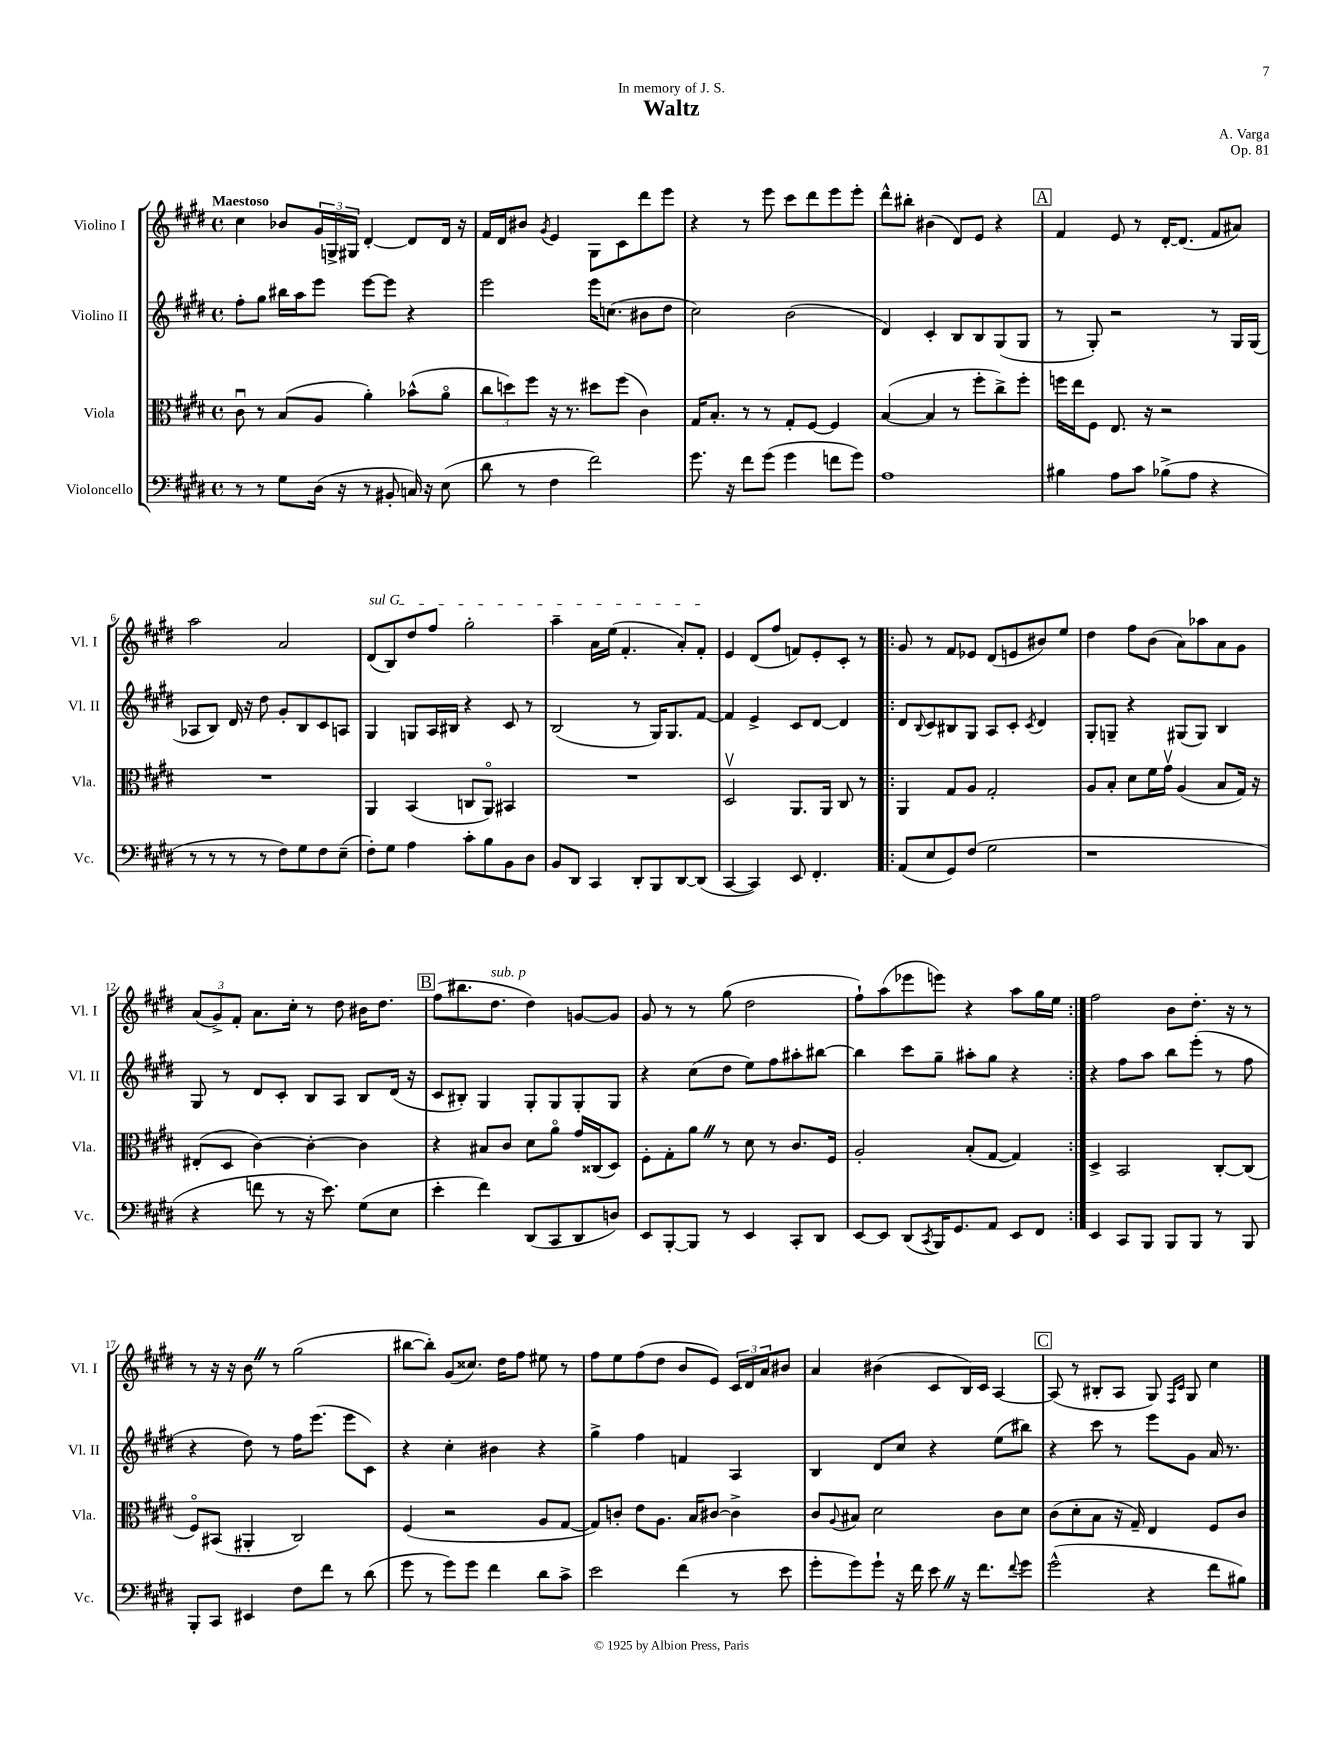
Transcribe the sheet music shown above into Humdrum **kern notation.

**kern	**kern	**kern	**kern
*staff4	*staff3	*staff2	*staff1
*clefF4	*clefC3	*clefG2	*clefG2
*k[f#c#g#d#]	*k[f#c#g#d#]	*k[f#c#g#d#]	*k[f#c#g#d#]
*M4/4	*M4/4	*M4/4	*M4/4
*met(c)	*met(c)	*met(c)	*met(c)
8r	8c#u	8ff#'	4cc#
8r	8r	8gg#	.
8G#	(8B	16bb#	8b-
.	.	16aa	.
(16D#	8A	8eee	24g#
.	.	.	24G^
16r	.	.	.
.	.	.	24G#
8r	4a')	[8eee	[4d#'
8BB#'	.	8eee]	.
16C)	(8b-^^	4r	8d#]
16r	.	.	.
(8E	8ao	.	16d#
.	.	.	16r
=	=	=	=
8d#	12cc#	2eee	16f#
.	.	.	16d#
.	12dd)	.	.
8r	.	.	8b#
.	12ff#	.	.
.	.	.	8qg#
4F#	16r	.	4e
.	8.r	.	.
2f#)	8dd#	16eee	8G#
.	.	(8.cc	.
.	(8ff#	.	8c#
.	4c#)	8b#	8ddd#
.	.	8dd#	8eee
=	=	=	=
8.g#	16G#	2cc#)	4r
.	8.B'	.	.
16r	.	.	.
8f#	8r	.	8r
(8g#	8r	.	8eee
4g#	8G#'	(2b	8ccc#
.	[8F#	.	8ddd#
8f	4F#]	.	8eee
8g#)	.	.	8eee'
=	=	=	=
1A	([4B	4d#)	8ddd#^^
.	.	.	8bb#'
.	4B]	4c#'	(4b#
.	8r	8B	8d#)
.	8ff#'	8B	8e
.	8cc#^)	(8G#	4r
.	8ff#'	8G#	.
=	=	=	=
4B#	16ff	8r	4f#
.	16ee	.	.
.	8F#	8G#')	.
8A	8.E	2r	8e
8c#	.	.	8r
.	16r	.	.
(8B-^	2r	.	[16d#'
.	.	.	(8.d#]
8A	.	.	.
4r	.	8r	8f#
.	.	16G#	8a#)
.	.	(16G#	.
=	=	=	=
8r	1r	8A-	2aa
8r	.	8B)	.
8r	.	16d#	.
.	.	16r	.
8r	.	8dd#	.
8F#)	.	8g#'	2a
8G#	.	8B	.
8F#	.	8c#	.
(8E~	.	8A	.
=	=	=	=
8F#')	4AA	4G#	(8d#
8G#	.	.	8B)
4A	(4BB	8G	8dd#
.	.	16A	8ff#
.	.	16B#	.
8c#'	8C	4r	2gg#'
8B	8AAo)	.	.
8BB	4BB#	8c#	.
8D#	.	8r	.
=	=	=	=
8BB	1r	(2B	4aa~
8DD#	.	.	.
4CC#	.	.	16a
.	.	.	(16ee
.	.	.	4.f#'
8DD#'	.	8r	.
8BBB	.	16G#)	.
.	.	8.G#	.
[8DD#	.	.	8a')
(8DD#]	.	[8f#	8f#'
=	=	=	=
[4CC#	2D#v	4f#]	4e
4CC#])	.	4e^	(8d#
.	.	.	8ff#
8EE	8.AA	8c#	8f)
4.FF#'	.	[8d#	8e'
.	16AA	.	.
.	8C#	4d#]	8c#'
.	8r	.	8r
=!|:	=!|:	=!|:	=!|:
(8AA	4AA	8d#	8g#
.	.	8qqB	.
8E	.	8c#	8r
8GG#)	8G#	8B#	8f#
(8F#	8A	8G#	8e-
2G#	2G#'	8A	(8d#
.	.	8c#'	8e
.	.	8qc#	.
.	.	4d#	8b#)
.	.	.	8ee
=	=	=	=
1r	8A	8G#'	4dd#
.	8B'	8G~	.
.	8d#	4r	8ff#
.	16f#	.	(8b
.	16g#v	.	.
.	(4A	(8G#	8a)
.	.	8G#)	8aa-
.	8B	4B	8a
.	16G#)	.	8g#
.	16r	.	.
=	=	=	=
4r	(8E#'	8G#	(12a
.	.	.	12g#^)
.	8D#	8r	.
.	.	.	12f#'
8f	[4c#)	8d#	8.a
8r	.	8c#'	.
.	.	.	16cc#'
16r	4c#'_	8B	8r
8.e)	.	.	.
.	.	8A	8dd#
(8G#	4c#]	8B	16b#
.	.	.	8.dd#
8E	.	(16d#	.
.	.	16r	.
=	=	=	=
4e'	4r	8c#	(8ff#
.	.	8B#')	8.bb#
4f#)	8B#	4G#	.
.	.	.	8.dd#
.	8c#	.	.
(8DD#	8d#	8G#'	4dd#)
8CC#	8ao	8G#	.
8DD#	16g#	8G#'	[8g
.	(16C##	.	.
8D)	8D#)	8G#	8g]
=	=	=	=
8EE	8F#'	4r	8g#
[8BBB'	8G#'	.	8r
8BBB]	8a	(8cc#	8r
8r	8r	8dd#	(8gg#
4EE	8d#	8ee)	2dd#
.	8r	8ff#	.
8CC#'	8.c#	8aa#'	.
8DD#	.	[8bb#	.
.	16F#	.	.
=	=	=	=
[8EE	2A'	4bb#]	8ff#`)
8EE]	.	.	(8aa
(8DD#	.	8ccc#	8eee-
8qCC#	.	.	.
16BBB)	.	8gg#~	8eee)
8.GG#	.	.	.
.	(8B'	8aa#'	4r
8AA	[8G#	8gg#	.
8EE	4G#])	4r	8aa
8FF#	.	.	16gg#
.	.	.	16ee
=:|!	=:|!	=:|!	=:|!
4EE	4D#^	4r	2ff#
8CC#	2BB	8ff#	.
8BBB	.	8aa	.
8BBB	.	8bb	8b
8BBB	.	(8eee'	8.dd#'
8r	[8C#'	8r	.
.	.	.	16r
8BBB	(8C#]	8ff#	8r
=	=	=	=
8BBB'	8F#o)	4r	8r
8CC#	(8BB#	.	16r
.	.	.	16r
4EE#	4AA#'	8dd#)	8b
.	.	8r	8r
8F#	2C#)	16ff#	(2gg#
.	.	(8.eee	.
8f#	.	.	.
8r	.	8eee	.
(8d#	.	8c#)	.
=	=	=	=
8g#	(4F#	4r	[8bb#
8r	.	.	8bb#'])
8g#)	2r	4cc#'	(8g#
8g#	.	.	8.cc##)
4f#	.	4b#	.
.	.	.	16dd#
.	.	.	8ff#
8d#	8A	4r	8ee#
8c#^	[8G#	.	8r
=	=	=	=
2e	8G#])	4gg#^	8ff#
.	8c'	.	8ee
.	8e	4ff#	(8ff#
.	8.A	.	8dd#
(4f#	.	4f	8b
.	16B	.	.
.	[8c#	.	8e)
8r	4c#^]	4A	24c#
.	.	.	24d#
.	.	.	24a
8e	.	.	8b#
=	=	=	=
8g#'	8c#	4B	4a
.	8qqA	.	.
8g#)	8B#	.	.
8g#`	2d#	8d#	(4b#
16r	.	8cc#	.
16f#	.	.	.
8e	.	4r	8c#
16r	.	.	16B)
8.f#	.	.	16c#
.	8c#	(8ee	[4A
8qqf#	.	.	.
8g#	8d#	8bb#)	.
=	=	=	=
(2g#^^	(8c#	4r	(8A]
.	8d#'	.	8r
.	8B	8ccc#	8B#'
.	16r	8r	8A
.	16G#~)	.	.
4r	4E	8eee	8G#)
.	.	.	16qqF#
.	.	.	16qqc#
.	.	8g#	8G#
8f#	8F#	16a	4cc#
.	.	8.r	.
8B#)	8c#	.	.
==	==	==	==
*-	*-	*-	*-
